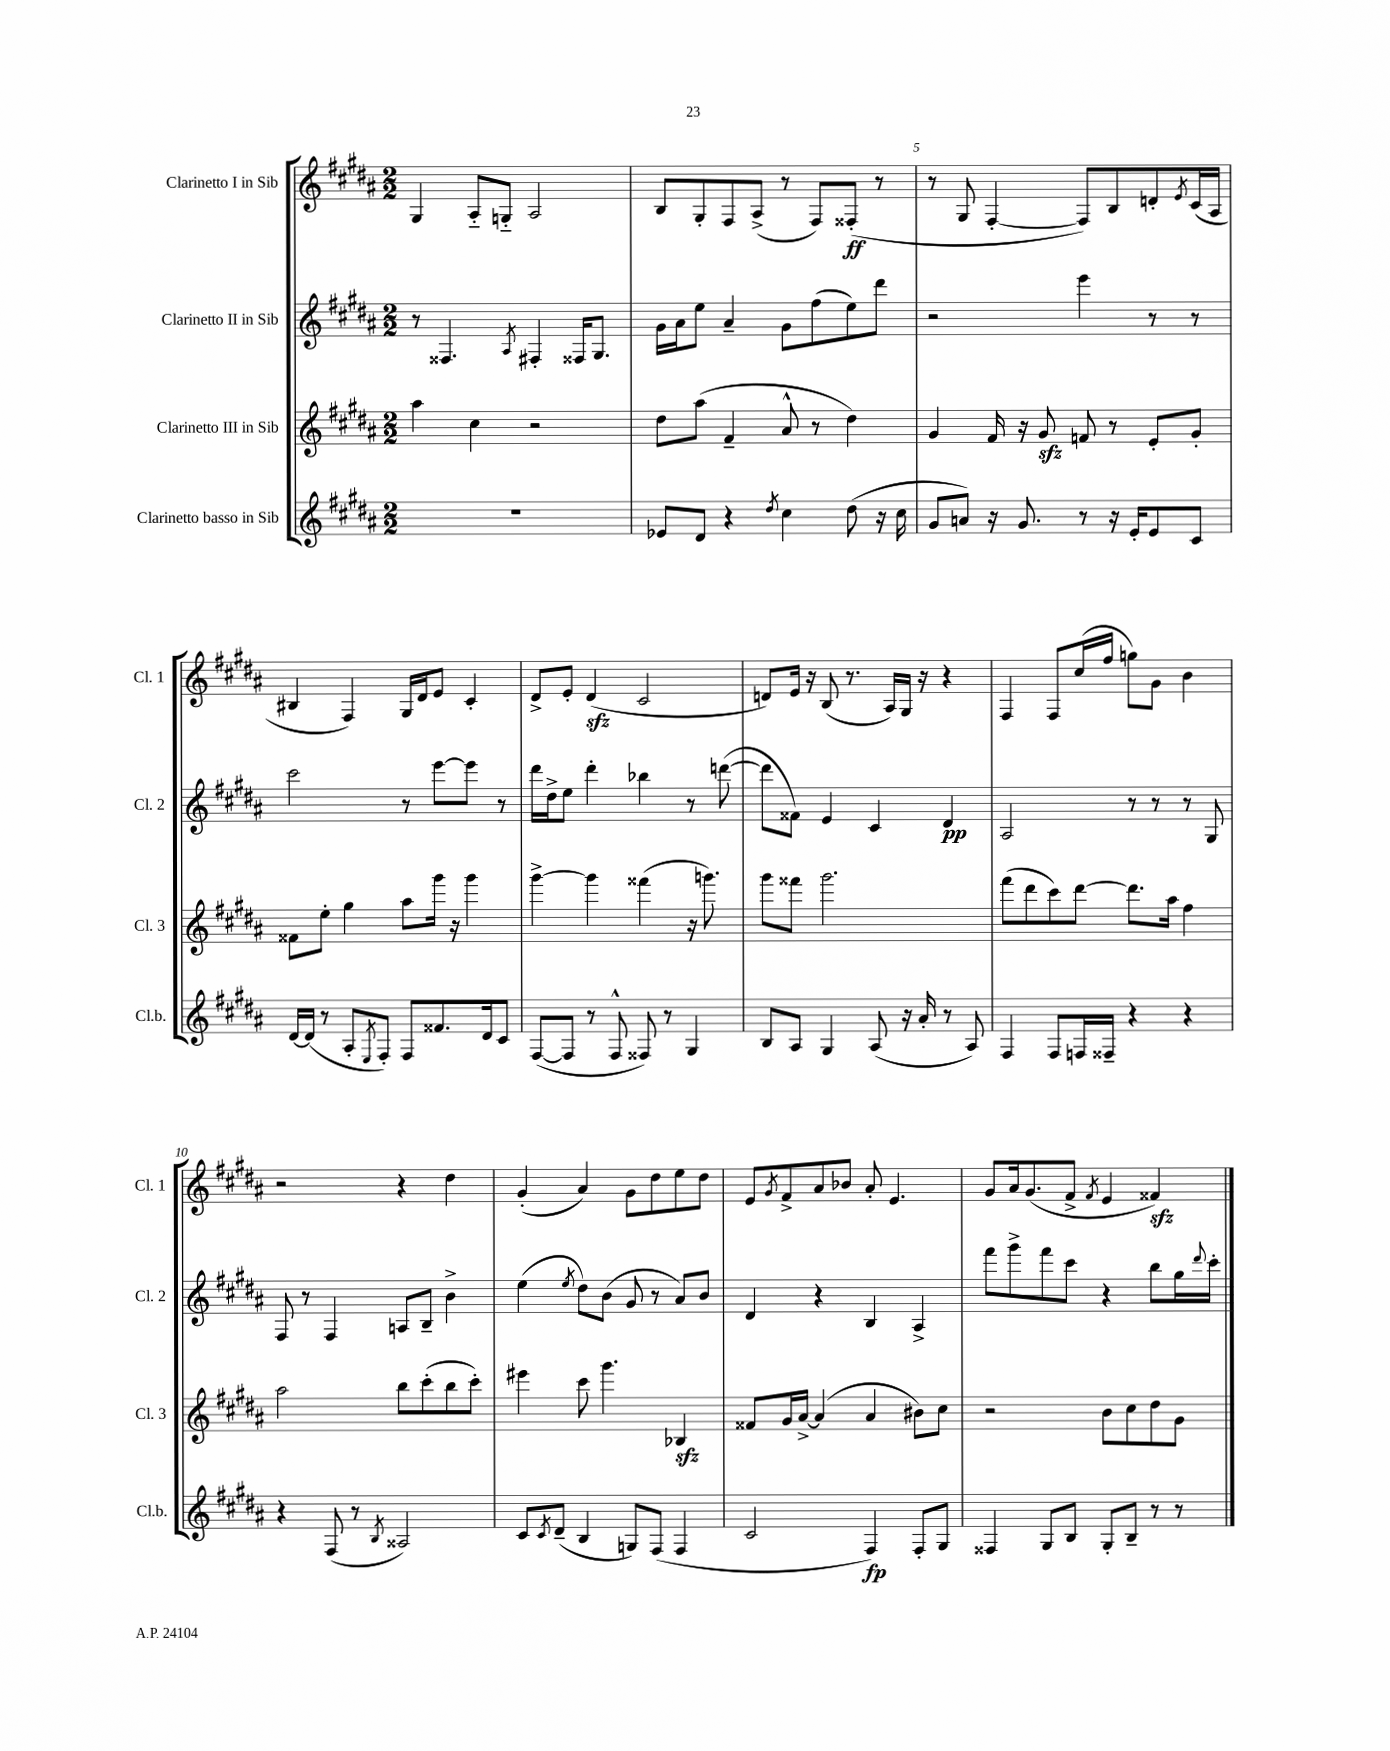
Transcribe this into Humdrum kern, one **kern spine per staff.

**kern	**dynam	**kern	**kern	**dynam	**kern	**dynam
*part4	*part4	*part3	*part2	*part2	*part1	*part1
*staff4	*staff4	*staff3	*staff2	*staff2	*staff1	*staff1
*I"Clarinetto basso in Sib	*	*I"Clarinetto III in Sib	*I"Clarinetto II in Sib	*	*I"Clarinetto I in Sib	*
*I'Cl.b.	*	*I'Cl. 3	*I'Cl. 2	*	*I'Cl. 1	*
*clefG2	*	*clefG2	*clefG2	*	*clefG2	*
*k[f#c#g#d#a#]	*	*k[f#c#g#d#a#]	*k[f#c#g#d#a#]	*	*k[f#c#g#d#a#]	*
*M2/2	*	*M2/2	*M2/2	*	*M2/2	*
=3	=3	=3	=3	=3	=3	=3
1r	.	4aa#\	8r	.	4G#/	.
.	.	.	4.F##X/	.	.	.
.	.	4cc#\	.	.	8A#/L	.
.	.	.	.	.	8Gn/J	.
.	.	.	8qA#/	.	.	.
.	.	2r	4F#X'/	.	2A#/	.
.	.	.	16F##X/KL	.	.	.
.	.	.	8.G#/J	.	.	.
=4	=4	=4	=4	=4	=4	=4
8e-X/L	.	8dd#\L	16g#\LL	.	8B/L	.
.	.	.	16a#\J	.	.	.
8d#/J	.	(8aa#\J	8ee\J	.	8G#'/	.
4r	.	4f#~/	4a#~/	.	8F#/	.
.	.	.	.	.	(8A#^/J	.
8qdd#/	.	.	.	.	.	.
4cc#\	.	8a#^^/	8g#\L	.	8r	.
.	.	8r	(8ff#\	.	8F#/L)	.
(8dd#\	.	4dd#\)	8ee\)	.	(8F##X'/J	ff
16r	.	.	8ddd#\J	.	8r	.
16cc#\	.	.	.	.	.	.
=5	=5	=5	=5	=5	=5	=5
8g#/L	.	4g#/	2r	.	8r	.
8an/J)	.	.	.	.	8G#/	.
16r	.	16f#/	.	.	[4F#'/	.
8.g#/	.	16r	.	.	.	.
.	.	8g#zz/	.	.	.	.
8r	.	8fn/	4eee\	.	8F#/L])	.
16r	.	8r	.	.	8B/	.
16e'/KL	.	.	.	.	.	.
8e/	.	8e'/L	8r	.	8dn'/	.
.	.	.	.	.	8qe/	.
8c#/J	.	8g#'/J	8r	.	(16c#/L	.
.	.	.	.	.	16A#/JJ	.
!!LO:LB:g=z
=6	=6	=6	=6	=6	=6	=6
[16d#/LL	.	8f##X\L	2ccc#\	.	4B#X/	.
(16d#/JJ]	.	.	.	.	.	.
8r	.	8ee'\J	.	.	.	.
8A#'/L	.	4gg#\	.	.	4F#/)	.
8qE/	.	.	.	.	.	.
8F#'/J)	.	.	.	.	.	.
8F#/L	.	8aa#\L	8r	.	16G#/LL	.
.	.	.	.	.	16d#/J	.
8.f##X/	.	16ggg#\Jk	[8eee\L	.	8e/J	.
.	.	16r	.	.	.	.
.	.	4ggg#\	8eee\J]	.	4c#'/	.
16d#/k	.	.	.	.	.	.
8c#/J	.	.	8r	.	.	.
=7	=7	=7	=7	=7	=7	=7
([8F#/L	.	[4ggg#^\	16ddd#\LL	.	8d#^/L	.
.	.	.	16dd#^\J	.	.	.
8F#/J]	.	.	8ee\J	.	8e'/J	.
8r	.	4ggg#\]	4ddd#'\	.	(4d#zz/	.
8F#^^/	.	.	.	.	.	.
8F##X/)	.	(4fff##X\	4bb-X\	.	2c#/	.
8r	.	.	.	.	.	.
4G#/	.	16r	8r	.	.	.
.	.	8.gggn\)	.	.	.	.
.	.	.	([8dddn\	.	.	.
=8	=8	=8	=8	=8	=8	=8
8B/L	.	8ggg#\L	8ddd\L]	.	8dn/L)	.
8A#/J	.	8fff##X\J	8f##X\J)	.	16e/Jk	.
.	.	.	.	.	16r	.
4G#/	.	2.ggg#\	4e/	.	(8B/	.
.	.	.	.	.	8.r	.
(8A#/	.	.	4c#/	.	.	.
.	.	.	.	.	16A#/LL)	.
16r	.	.	.	.	16G#/JJ	.
16a#'/	.	.	.	.	16r	.
8r	.	.	4d#/	pp	4r	.
8A#/)	.	.	.	.	.	.
=9	=9	=9	=9	=9	=9	=9
4F#/	.	(8fff#\L	2A#/	.	4F#/	.
.	.	8ddd#\	.	.	.	.
8F#/L	.	8ccc#\)	.	.	8F#/L	.
16Fn/L	.	[8ddd#\J	.	.	(16cc#/L	.
16F##X~/JJ	.	.	.	.	16ff#/JJ	.
4r	.	8.ddd#\L]	8r	.	8ggn\L)	.
.	.	.	8r	.	8g#\J	.
.	.	16aa#\Jk	.	.	.	.
4r	.	4ff#\	8r	.	4b\	.
.	.	.	8G#/	.	.	.
!!LO:LB:g=z
=10	=10	=10	=10	=10	=10	=10
4r	.	2aa#\	8F#/	.	2r	.
.	.	.	8r	.	.	.
(8F#/	.	.	4F#/	.	.	.
8r	.	.	.	.	.	.
8qB/	.	.	.	.	.	.
2A##X/)	.	8bb\L	8An/L	.	4r	.
.	.	(8ccc#'\	8B~/J	.	.	.
.	.	8bb\	4b^\	.	4dd#\	.
.	.	8ccc#'\J)	.	.	.	.
=11	=11	=11	=11	=11	=11	=11
8c#/L	.	4eee#X\	(4ee\	.	(4g#'/	.
8qc#/	.	.	.	.	.	.
(8d#~/J	.	.	.	.	.	.
.	.	.	8qee/	.	.	.
4B/	.	8ccc#\	8dd#\L)	.	4a#/)	.
.	.	4.ggg#\	(8b\J	.	.	.
8Gn/L)	.	.	8g#/	.	8g#\L	.
(8F#/J	.	.	8r	.	8dd#\	.
4F#/	.	4B-Xzz/	8a#/L)	.	8ee\	.
.	.	.	8b/J	.	8dd#\J	.
=12	=12	=12	=12	=12	=12	=12
2c#/	.	8f##X/L	4d#/	.	8e/L	.
.	.	.	.	.	8qg#/	.
.	.	16g#/L	.	.	8f#^/	.
.	.	[16a#^/JJ	.	.	.	.
.	.	(4a#/]	4r	.	8a#/	.
.	.	.	.	.	8b-X/J	.
4F#/)	fp	4a#/	4B/	.	8a#'/	.
.	.	.	.	.	4.e/	.
8F#'/L	.	8b#X\L)	4A#^/	.	.	.
8G#/J	.	8cc#\J	.	.	.	.
=13	=13	=13	=13	=13	=13	=13
4F##X/	.	2r	8fff#\L	.	8g#/L	.
.	.	.	8ggg#^\	.	16a#/k	.
.	.	.	.	.	(8.g#/	.
8G#/L	.	.	8fff#\	.	.	.
8B/J	.	.	8ccc#\J	.	8f#^/J	.
.	.	.	.	.	8qf#/	.
8G#'/L	.	8b\L	4r	.	4e/	.
8B~/J	.	8cc#\	.	.	.	.
8r	.	8dd#\	8bb\L	.	4f##Xzz/)	.
8r	.	8g#\J	16gg#\L	.	.	.
.	.	.	8qqddd#/	.	.	.
.	.	.	16ccc#'\JJ	.	.	.
==	==	==	==	==	==	==
*-	*-	*-	*-	*-	*-	*-
